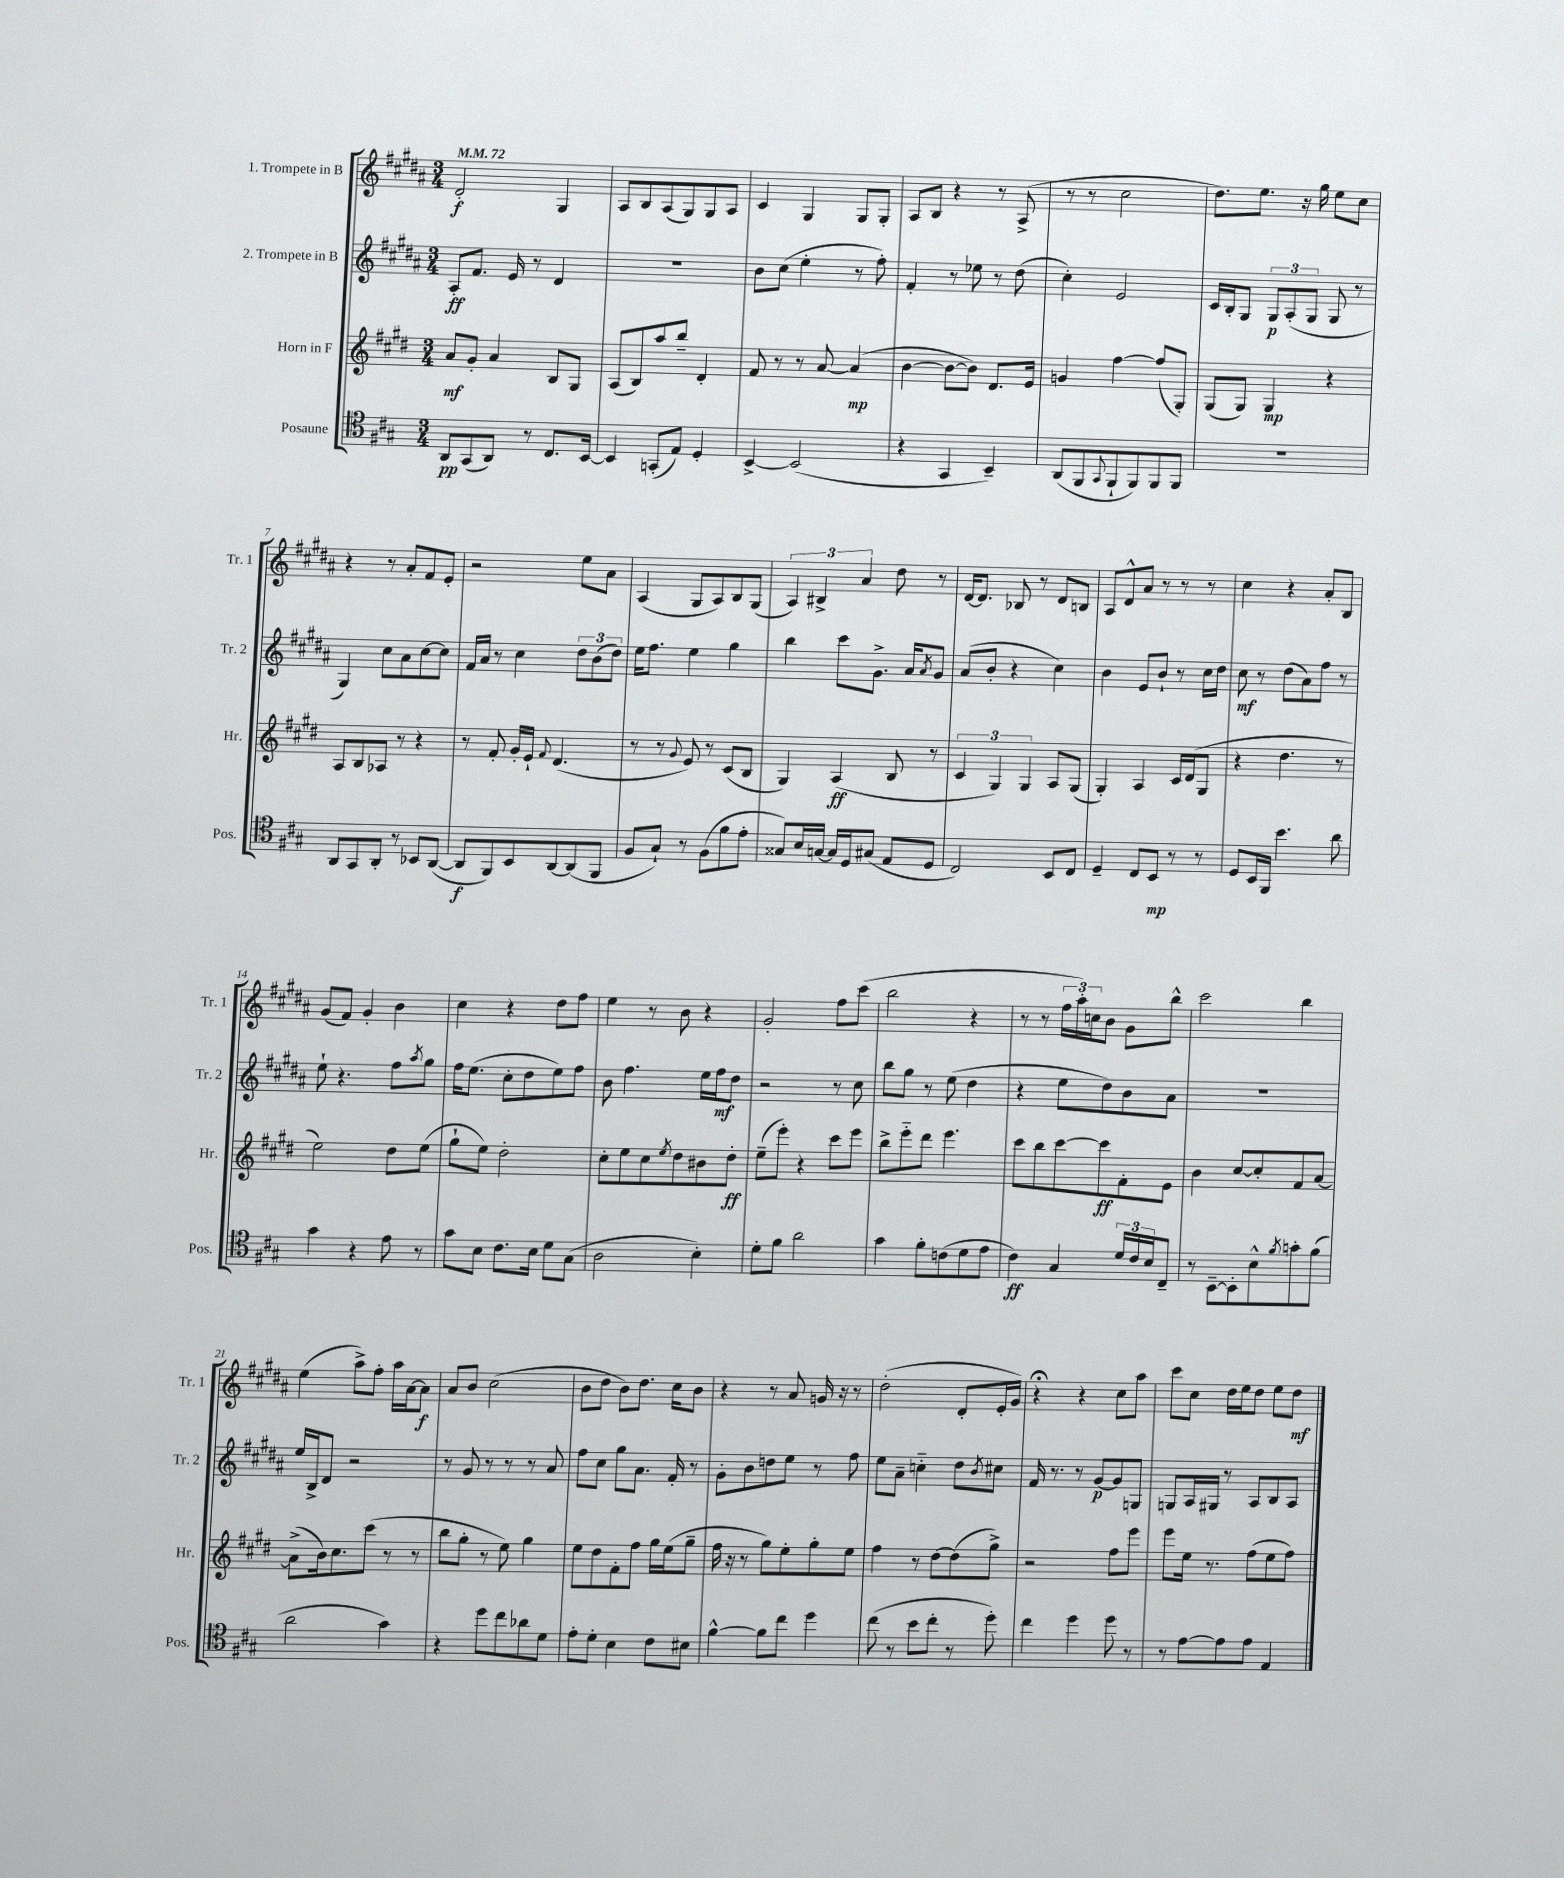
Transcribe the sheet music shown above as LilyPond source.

<<
\new StaffGroup <<
\new Staff = "s0" \with { instrumentName = "1. Trompete in B" shortInstrumentName = "Tr. 1" } {
    \clef treble \key b \major \numericTimeSignature \time 3/4 \tempo 4 = 72
    dis'2-.\f gis4 |
    ais8 b8 ais8( gis8) gis8 ais8 |
    cis'4 gis4 gis8 gis8-. |
    ais8 b8 r4 r8 ais8->( |
    r8 r8 cis''2 |
    dis''8.) e''8. r16 gis''16 e''8 cis''8 |
    r4 r8 ais'8-. fis'8 e'8-. |
    r2 e''8 ais'8 |
    ais4( gis8 ais8) b8 gis8( |
    \tuplet 3/2 { ais4) bis4-> ais'4 } dis''8 r8 |
    dis'16~ dis'8. bes8 r8 dis'8 b8 |
    ais8 dis'8-^ ais'8 r8 r8 r8 |
    cis''4 r4 ais'8-. b8 |
    gis'8( fis'8) gis'4-. b'4 |
    cis''4 r4 dis''8 fis''8 |
    e''4 r8 b'8 r4 |
    gis'2-. fis''8 cis'''8( |
    b''2 r4 |
    r8 r8 \tuplet 3/2 { fis''16 ais''16-.) c''16 } b'8 gis'8 b''8-^ |
    cis'''2 b''4 |
    e''4( ais''8->) fis''8-. ais''16 ais'16~ ais'8\f |
    ais'8 b'8 cis''2( |
    b'8 dis''8 b'8) dis''8. cis''16 b'8 |
    r4 r8 ais'8 g'16 r16 r8 |
    dis''2-.( dis'8-. e'16-. gis'16) |
    r4\fermata r4 cis''8 ais''8 |
    cis'''8 cis''8 dis''16 e''16 dis''8 e''8 dis''8\mf \bar "|." |
}
\new Staff = "s1" \with { instrumentName = "2. Trompete in B" shortInstrumentName = "Tr. 2" } {
    \clef treble \key b \major \numericTimeSignature \time 3/4
    ais8-.\ff fis'8. e'16 r8 dis'4 |
    R2. |
    b'8 cis''8( e''4-. r8 fis''8-.) |
    fis'4-. r8 ees''8 r8 dis''8( |
    cis''4-.) e'2 |
    cis'16 b16-. gis8 \tuplet 3/2 { gis8\p ais8-.( gis8 } gis8 r8 |
    gis4) cis''8 ais'8 cis''8~ cis''8 |
    fis'16 ais'16 r8 cis''4 \tuplet 3/2 { dis''8 b'8( dis''8) } |
    e''16 fis''8. e''4 gis''4 |
    b''4 cis'''8 gis'8.-> ais'16 \acciaccatura { ais'8 } gis'8 |
    ais'8( b'8-. r4 cis''4) |
    b'4 e'8 b'8-! r8 cis''16 dis''16 |
    cis''8\mf r8 dis''8( ais'8) fis''8 r8 |
    e''8-! r4. fis''8 \acciaccatura { ais''8 } gis''8 |
    fis''16 e''8.( cis''8-. dis''8 e''8) fis''8 |
    b'8 fis''4. e''16 fis''16\mf dis''8 |
    r2 r8 cis''8 |
    b''8 gis''8 r8 e''8( dis''4 |
    r4 e''8 dis''8) b'8 ais'8 |
    R2. |
    e''16 b16-> dis'8 r2 |
    r8 gis'8 r8 r8 r8 ais'8 |
    fis''8 cis''8 gis''8 ais'8. fis'16-. r8 |
    gis'8-. b'8 d''8 e''8 r8 fis''8 |
    e''8 ais'8-- c''4-_ dis''8 \acciaccatura { b'8 } cis''8 |
    fis'16 r8. r8 gis'8~\p gis'8 g8 |
    g8 ais16 gis16 r8 ais8 b8 ais8 \bar "|." |
}
\new Staff = "s2" \with { instrumentName = "Horn in F" shortInstrumentName = "Hr." } {
    \clef treble \key e \major \numericTimeSignature \time 3/4
    a'8\mf gis'8-. a'4 b8 gis8 |
    a8( b8) a''8 b''8-- dis'4-. |
    fis'8 r8 r8 a'8~ a'4\mp( |
    b'4~ b'8~ b'8) dis'8. e'16 |
    g'4 fis''4~ fis''8( gis8-.) |
    gis8( gis8) gis4\mp r4 |
    a8 b8 aes8 r8 r4 |
    r8 fis'8-. gis'16-. e'16-! \appoggiatura { fis'8 } dis'4.( |
    r8 r8 \appoggiatura { gis'8 } e'8) r8 cis'8( b8 |
    gis4) a4\ff( b8 r8 |
    \tuplet 3/2 { cis'4 gis4) gis4 } a8 gis8( |
    gis4-.) a4 cis'16 dis'16( gis8 |
    r4 dis''4. r8 |
    e''2) dis''8 e''8( |
    gis''8-! e''8) dis''2-. |
    cis''8-. e''8 cis''8 \acciaccatura { e''8 } dis''8 bis'8 dis''8-.\ff |
    e''8--( e'''8-.) r4 cis'''8 e'''8 |
    b''8-> e'''8-_ dis'''8 e'''4. |
    cis'''8 b''8 cis'''8~ cis'''8\ff fis'8-. e'8 |
    b'4 cis''8~ cis''8-. fis'8 a'8~ |
    a'8->( b'16) cis''8. cis'''8( r8 r8 |
    b''8 gis''8-. r8 e''8) gis''4 |
    e''8 dis''8 fis'8-. fis''8 gis''16 e''16( gis''8-- |
    fis''16 r16 r8 gis''8) e''8-. gis''8-. e''8 |
    fis''4 r8 dis''8~ dis''8( gis''8->) |
    r2 fis''8 e'''8 |
    e'''8 e''16 r8. fis''8( e''8 fis''8) \bar "|." |
}
\new Staff = "s3" \with { instrumentName = "Posaune" shortInstrumentName = "Pos." } {
    \clef tenor \key a \major \numericTimeSignature \time 3/4
    a,8\pp gis,8( a,8) r8 cis8. b,16~ |
    b,4 g,8-.( e8) d4-. |
    b,4~-> b,2( |
    r4 gis,4 b,4--) |
    a,8( fis,8 \appoggiatura { gis,8 } fis,8-! fis,8) fis,8 fis,8 |
    R2. |
    a,8 gis,8 a,8-. r8 bes,8 a,8~( |
    a,8\f fis,8) b,8 a,8~ a,8( fis,8 |
    fis8 gis8-!) r8 fis8( fis'8 e'8-. |
    gisis8) b16 g16~ g16 d16 gis8( e8 d8 |
    cis2) b,8 cis8 |
    d4-- cis8 b,8\mp r8 r8 |
    d8 b,16 fis,16 b'4. a'8 |
    gis'4 r4 e'8 r8 |
    gis'8 b8 cis'8. b16 d'8 gis8( |
    a2 b4-.) |
    d'8-. fis'8 a'2 |
    gis'4 fis'8-. c'8( d'8 e'8 |
    cis'4\ff) gis4 \tuplet 3/2 { d'16 cis'16 b16 } cis8-- |
    r8 b,8~-- b,8-. b8-^ \acciaccatura { fis'8 } g'8-. fis'8( |
    a'2 gis'4) |
    r4 d''8 cis''8 aes'8 d'8 |
    e'8-. d'8-. b4 cis'8 bis8 |
    fis'4~-^ fis'8 cis''8 d''4 |
    cis''8( r8 b'8 cis''8-. r8 d''8-.) |
    cis''4 d''4 d''8 r8 |
    r8 e'8~ e'8 e'8 e4 \bar "|." |
}
>>
>>
